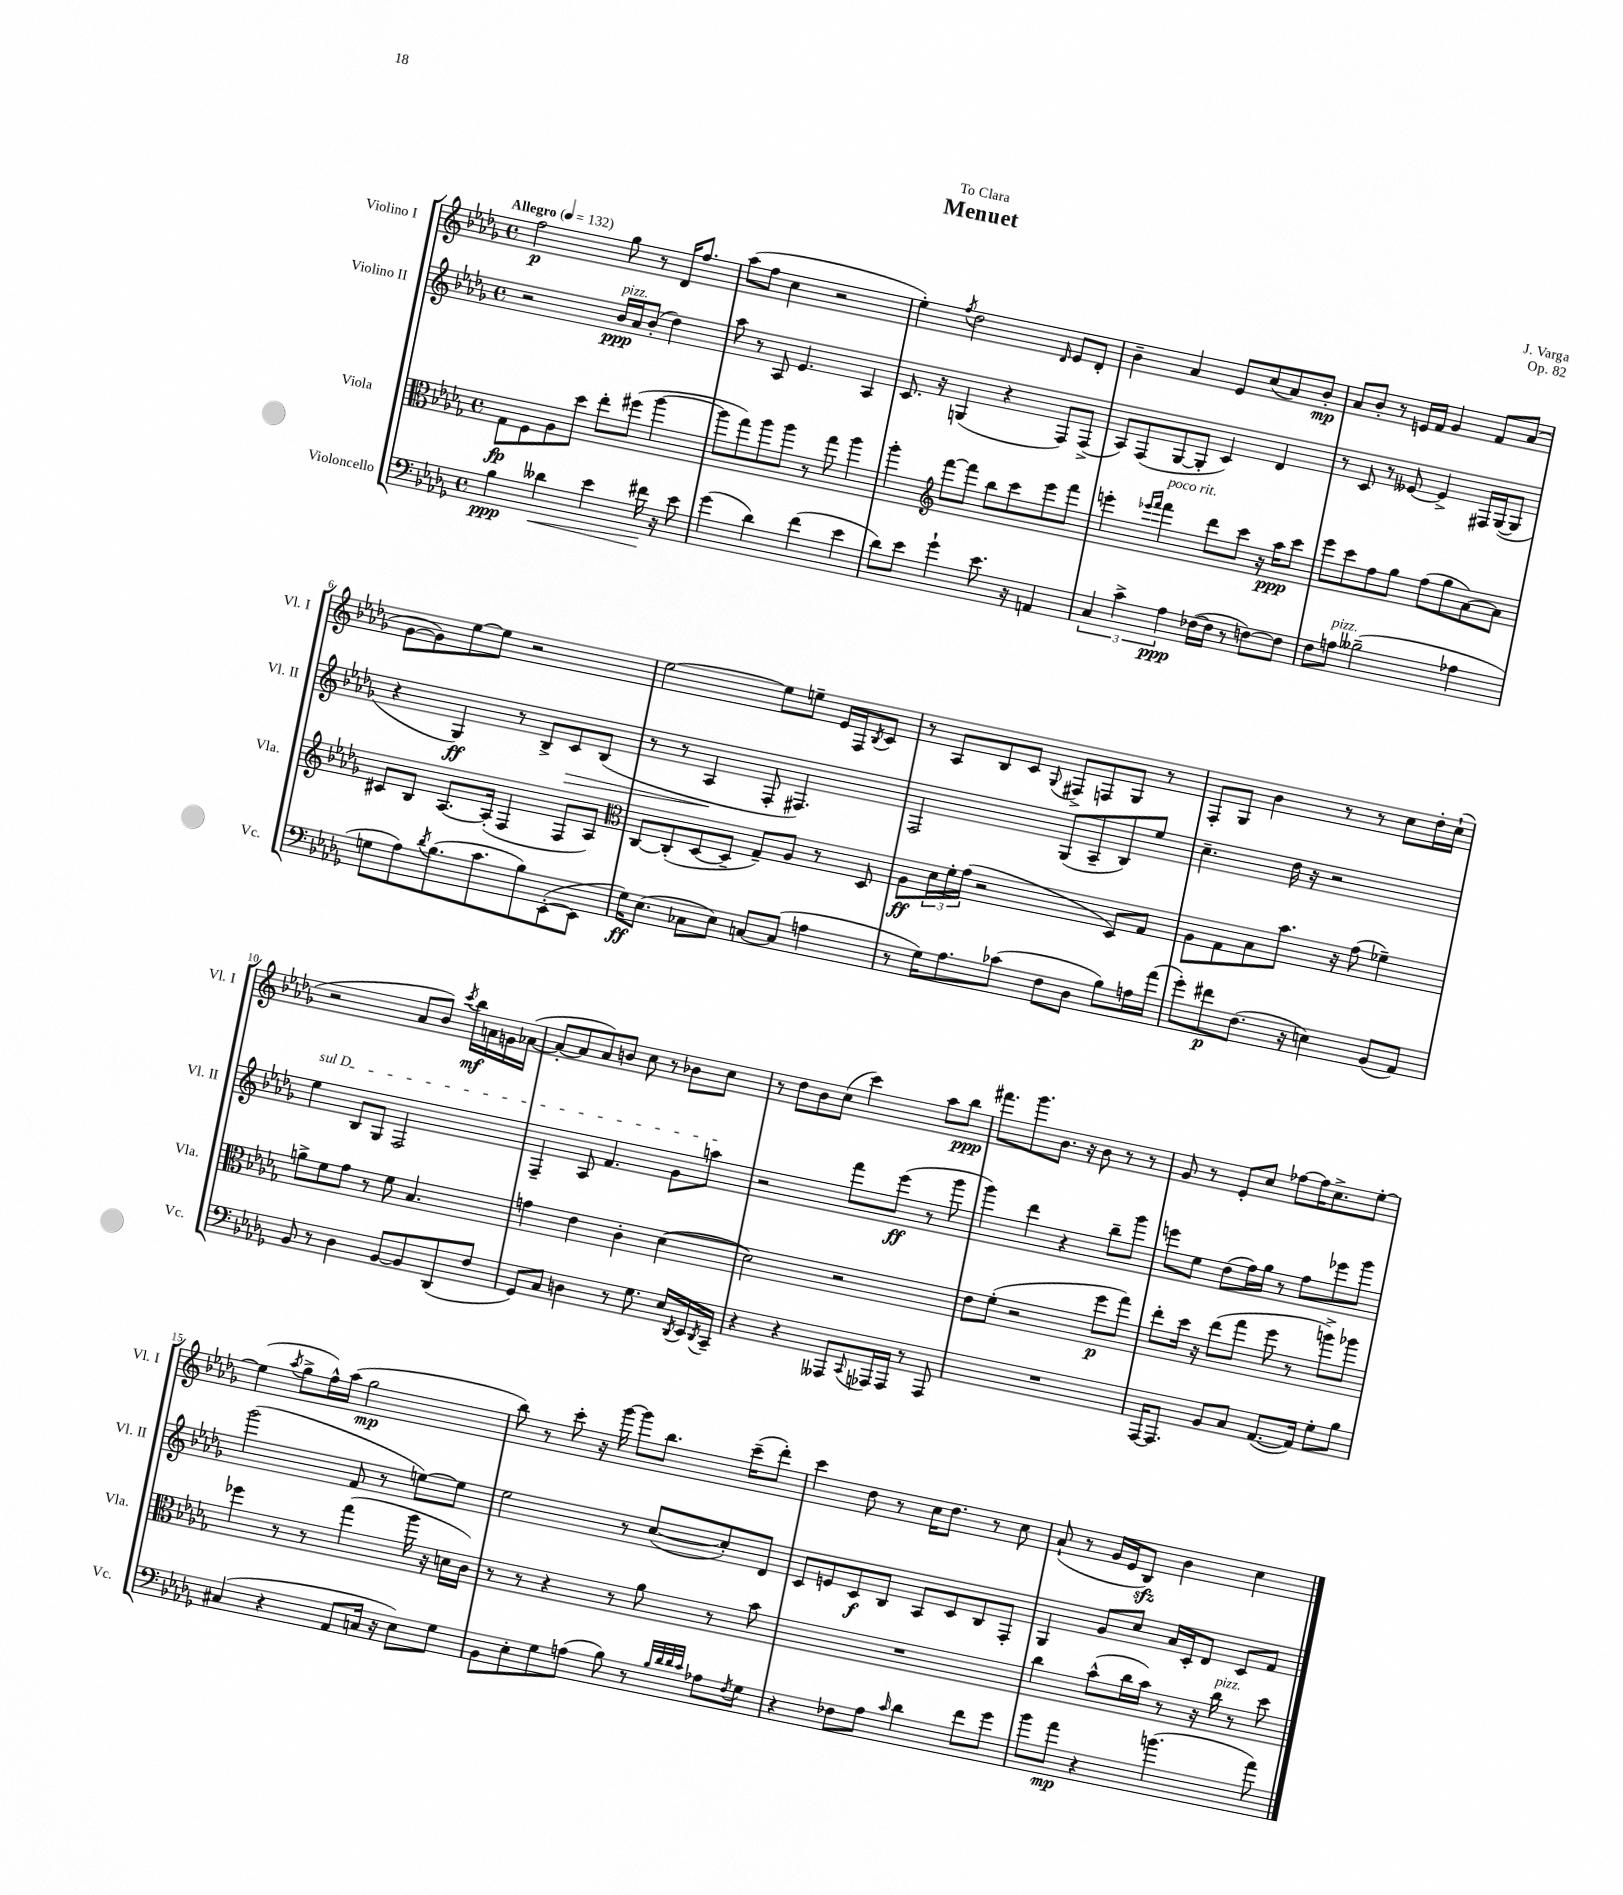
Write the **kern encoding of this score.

**kern	**kern	**kern	**kern
*staff4	*staff3	*staff2	*staff1
*clefF4	*clefC3	*clefG2	*clefG2
*k[b-e-a-d-g-]	*k[b-e-a-d-g-]	*k[b-e-a-d-g-]	*k[b-e-a-d-g-]
*M4/4	*M4/4	*M4/4	*M4/4
*met(c)	*met(c)	*met(c)	*met(c)
*MM132	*MM132	*MM132	*MM132
4B-\	8G-\L	2r	2ff\
.	8F\	.	.
4d--\	8A-\	.	.
.	8dd-\J	.	.
4e-\	8ee-'\L	16b-/LL	8gg-\
.	.	16a-/J	.
.	(8ff#\J	(8b-'/J	8r
16f#\	[4aa-\	4dd-\)	16d-/LK
16r	.	.	8.ff/J
8e-\	.	.	.
=	=	=	=
(4g-\	8aa-\]L	8aa-\	(8aa-\L
.	8gg-\)	8r	8ff\J
4d-\)	8aa-\	8A-/	4cc\
.	8aa-\J	4.e-/	.
(4f\	8r	.	2r
.	8gg-\	.	.
4e-\	4aa-\	4A-/	.
=	=	=	=
8d-\L)	4aa-'\	8.c/	4ee-'\)
8e-\J	.	.	.
.	.	16r	.
*	*clefG2	*	*
.	.	.	8qff/
4g-`\	[8fff\L	(4G/	2dd-\
.	8fff\]J	.	.
8.e-\	8bb-\L	4r	.
.	8ccc\	.	.
16r	.	.	.
.	.	.	16qqd-/
4AA/	8eee-\	8F/L)	8e-/L
.	8fff\J	(8F^/J	8d-'/J
=	=	=	=
6C/	4eee'\	8A-/L)	4b-~\
.	.	(8F/	.
6c^\	.	.	.
.	16qqeee-/LL	.	.
.	16qqfff/JJ	.	.
.	4fff\	[8G-/	4a-/
6A-\	.	.	.
.	.	8G-'/]J	.
([16F-\LL	8ddd-\L	4c/)	8e-/L
16F-\]JJ	.	.	.
8r	8ccc\J	.	(8cc/
[8F\L)	16r	4d-/	8a-/)
.	16aa-\LK	.	.
8F\]J	8ccc\J	.	8b-'/J
=	=	=	=
8F\L	8eee-\L	8r	8a-/L
8A\J	8ccc\	8c/	8b-'/J
(2B--~\	8ff\	8r	8r
.	8gg-\J	[8e--/	16e/LL
.	.	.	16f/JJ
.	(8ff\L	4e--^/]	4g-/
.	8gg-\	.	.
4A-\	[8a-\)	16F#/LL	8f/L
.	.	([16G-/J	.
.	8a-\]J	8G-/]J	(8a-/J
=	=	=	=
8G\L	8c#/L	4r	[8g-\L
8A-\)	8B-/J	.	8g-\])
8qd-/	.	.	.
(8.B-\	[8.A-/L	4G-/)	[8ee-\
.	.	.	8ee-\]J
8.c\	(16A-'/]Jk	.	.
.	4F/	8r	2r
8B-\)	.	8B-^/L	.
([8EE-'\	8F/L	8c/	.
8EE-\]J	8A-/J)	(8B-/J	.
=	=	=	=
*	*clefC3	*	*
16G-\LK)	[8C/L	8r	[2ee-\
(8.E-\J	.	.	.
.	(8C'/]	8r	.
8C-\L	[8D-/	4A-/	.
8E-\J)	8D-~/]J	.	.
[8C/L	8G-~/L)	8F'/	8ee-\]L
(8C/]J	8A-/J	4.F#/)	8ee~\J
4A\	8r	.	16e-/LL
.	.	.	16F/J
.	.	.	8qB-/
.	8D-/	.	8c/J
=	=	=	=
8r	8A-\L	2F/	8r
16G-\LK)	24d-\L	.	8A-/L
.	24f'\	.	.
8.A-\	.	.	.
.	(24g-\JJ	.	.
.	2r	.	8B-/
(8c-\J	.	.	8c/J
.	.	.	8qqG-/
8F\L	.	(8G-/L	8F#^/L
8D-\J	.	8A-~/	8F/
8B-\L)	8D-/L)	8B-/)	8G-/J
16A\L	8G-/J	8ee-/J	8r
(16a-\JJ	.	.	.
=	=	=	=
8g-'\L)	8A-\L	4.cc~\	8F'/L
8f#\	8G-\	.	8G-/J
(8.F\J	8B-\	.	4b-\
.	8.b-\J	16dd-\	.
16r	.	16r	.
4E\)	.	2r	8r
.	16r	.	.
.	(8g-\	.	8r
(8BB-/L	4f-~\)	.	8cc\L
8AA-/J)	.	.	16dd-'\L
.	.	.	(16cc`\JJ
=	=	=	=
8BB-/	8a^\L	4ee-\	2r
8r	8f\	.	.
4D-\	8g-\J	8B-/L	.
.	8r	8G-/J	.
[8BB-/L	8f\	2F/	8a-/L
8BB-/]	4.B-/	.	8b-/J)
.	.	.	8qccc/
(8DD-/	.	.	16bb-\LL
.	.	.	16a\
8F/J	.	.	16g\
.	.	.	([16a-\JJ
=	=	=	=
8GG-/L)	4g\	4F~/	8a-'/_L
8C/J	.	.	8a-/]
4D\	4e-\	8A-/	8a-/)
.	.	4.f/	8b/J
8r	4c'\	.	8cc\
8.G-\	.	.	8r
.	([4d-\	8g-\L	8b-\L
16E-/LL	.	.	.
8qDD-/	.	.	.
16EE-/	.	8aa\J	8cc\J
8qDD-/	.	.	.
16CC~/JJ	.	.	.
=	=	=	=
4r	2d-\])	2r	8r
.	.	.	8dd-\L
4r	.	.	8b-\
.	.	.	(8cc\J
8AAA--/L	2r	8fff\L	4ccc\)
8qqCC/	.	.	.
16AAA-/L	.	(8eee-\J	.
16AAA-/JJ	.	.	.
8r	.	8r	8aa-\L
8AAA-/	.	8ggg-\	8bb-\J
=	=	=	=
1r	8e-\L	4ggg-\)	8.fff#\L
.	(8f'\J	.	.
.	.	.	8.ggg-\
.	2r	4ddd-\	.
.	.	.	8.b-\J
.	.	4r	.
.	.	.	16r
.	.	.	8b-\
.	8ff\L	8bb-~\L	8r
.	8gg-\J)	8ggg-\J	8r
=	=	=	=
[16AAA-/LK	8ee-'\L	8eee\L	8g-/
8.AAA-/]J	.	.	.
.	16dd-\Jk	8ee-\J	8r
.	16r	.	.
8BB-/L	(8ee-\L	(8dd-\L	8e-'/L
8C/J	8gg-\J	16ff\L)	8cc/J
.	.	16gg-\JJ	.
([8.AA-/L	8ff\	8r	[8ff-\L
.	8r	8ff\L	16ff-\]K
16AA-/]Jk)	.	.	8.cc^\
8G-'\L	8aa^\L)	8eee-\	.
8B-\J	8aa-\J	8ggg-\J	[8ee-'\J
=	=	=	=
(4C#/	4ff-\	(2ggg-\	(4ee-\]
.	.	.	8qaa-/
4r	8r	.	8gg-^\L
.	8r	.	16ff^^\L)
.	.	.	(16aa-\JJ
8AA-/L	(4gg-\	8f/	2gg-\
16C/Jk	.	8r	.
16r	.	.	.
8E-\L)	16aa-\	[8ee\L)	.
.	16r	.	.
8G-\J	16d\LL	8ee\]J	.
.	16c\JJ)	.	.
=	=	=	=
8BB-\L	8r	2ee-\	8bb-\)
8E-'\	8r	.	8r
8G-\	4r	.	8ccc'\
(8A\J	.	.	16r
.	.	.	[16ggg-\
8B-\)	8r	8r	8ggg-\]L
8r	8a-\	([8cc/L	8.bb-\J
32qqB-/LLL	.	.	.
32qqd-/	.	.	.
32qqd-/	.	.	.
32qqc/JJJ	.	.	.
8A-\L	8r	8cc'/])	.
.	.	.	(16ccc~\LK
8qF/	.	.	.
8G-\J	8b-\	8d-/J	8ddd-'\J)
=	=	=	=
4r	1r	8c/L	4ccc\
.	.	8e/	.
8F-\L	.	8c/	8dd-\
8A-\J	.	8B-/J	8r
16qqc/	.	.	.
4d-\	.	8A-/L	16cc\LK
.	.	.	8.dd-\J
.	.	8c/	.
8f\L	.	8B-/	8r
8g-\J	.	8F'/J	8cc\
=	=	=	=
8b-\L	4cc\	4G-/	(8a-`/
8a-\J	.	.	8r
4r	(8b-^^\L	8g-/L	16g-/LL
.	.	.	16e-/J
.	16cc\L	8cc/J	8B-/J)
.	16b-\JJ)	.	.
(4.b\	8r	16a-/LL	4b-\
.	.	16c'/J	.
.	16r	8d-/J	.
.	16cc\	.	.
.	8r	8c/L	4cc\
8a-\)	8dd-\	8f/J	.
==	==	==	==
*-	*-	*-	*-
